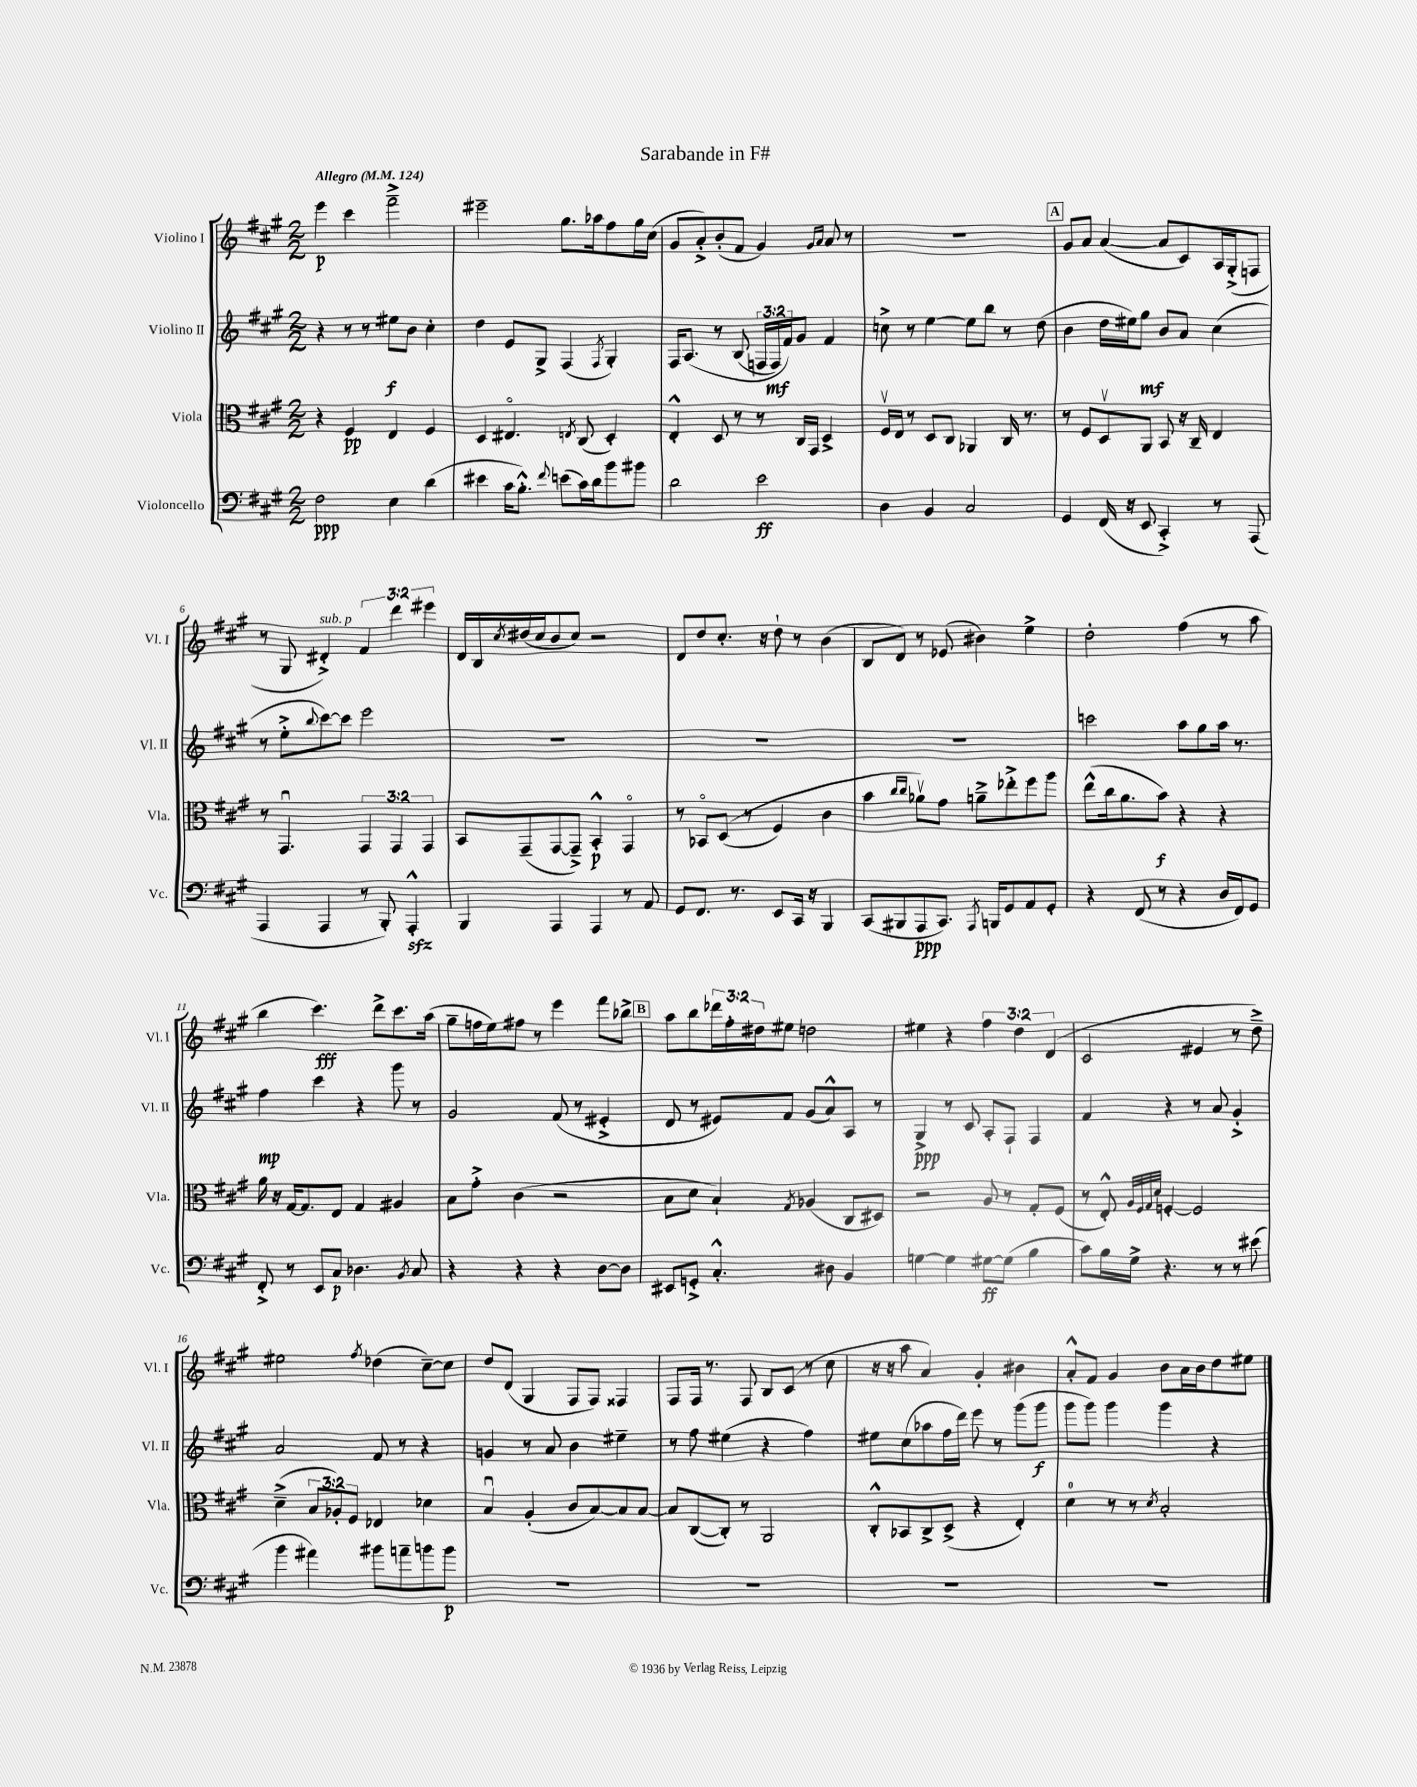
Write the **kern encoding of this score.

**kern	**kern	**kern	**kern
*staff4	*staff3	*staff2	*staff1
*clefF4	*clefC3	*clefG2	*clefG2
*k[f#c#g#]	*k[f#c#g#]	*k[f#c#g#]	*k[f#c#g#]
*M2/2	*M2/2	*M2/2	*M2/2
*MM124	*MM124	*MM124	*MM124
2F#\	4r	4r	4eee\
.	4F#/	8r	4ccc#\
.	.	8r	.
4E\	4E/	8ee#\L	2fff#~^\
.	.	8b\J	.
(4d\	4F#/	4cc#'\	.
=	=	=	=
4e#\	4D/	4dd\	2eee#~\
16c#\LK	4.E#o/	8e/L	.
8.B'^^\J)	.	.	.
.	.	8G#^/J	.
8qqf#/	.	.	.
(8e\L	.	(4F#/	8.gg#\L
.	8qE/	.	.
16c#\L)	(8C#/	.	.
16d\J	.	.	16aa-\k
.	.	8qF#/	.
8b\	4D'/)	4G#'/)	8ff#\
8b#\J	.	.	16gg#\L
.	.	.	(16cc#\JJ
=	=	=	=
2d\	4E'^^/	16F#/LK	8g#/L
.	.	&(8.A/J	.
.	.	.	8a'^/)
.	8D/	8r	(8b'/
.	8r	(8B/	8f#/J
2e\	8r	24F/LL	4g#/)
.	.	24F/)	.
.	.	24f#/J&)	.
.	16C#/LL	8g#/J	.
.	16GG#/JJ	.	.
.	.	.	16qqg#/LL
.	.	.	16qqa/JJ
.	4D^/	4f#/	8a/
.	.	.	8r
=	=	=	=
4D\	16F#v/LL	8cc^\	1r
.	16E/JJ	.	.
.	8r	8r	.
4BB/	8D/L	[4ee\	.
.	8C#/J	.	.
2C#/	4AA-/	8ee\]L	.
.	.	8bb\J	.
.	16C#/	8r	.
.	8.r	.	.
.	.	(8dd\	.
=	=	=	=
4GG#/	8r	4b\	8g#/L
.	8F#/L	.	8a/J
(16FF#/	8Dv/	16dd\LL	([4a/
16r	.	16ee#\J)	.
8EE/	8AA/J	8gg#\J	.
4CC#'^/)	8BB/	8b/L	8a/]L
.	16r	8a/J	8c#/)
.	16C#~/	.	.
8r	4E/	(4cc#\	16A/L
.	.	.	(16G#'^/J
(8AAA/	.	.	8F/J
=	=	=	=
4AAA/	8r	8r	8r
.	4.GG#u/	8ee'^\L	8G#/
.	.	8qqbb/	.
4AAA/	.	[8ccc#\)	4d#'^/)
.	.	8ccc#\]J	.
8r	6GG#/	2eee\	6f#/
8BBB'/)	.	.	.
.	6GG#/	.	6ddd\
4AAA'^^/	.	.	.
.	6GG#/	.	6eee#\
=	=	=	=
4BBB/	8BB/L	1r	16d/LL
.	.	.	16B/
.	.	.	8qcc#/
.	(8GG#~/	.	(16dd#/
.	.	.	16cc#/J
4AAA/	[8GG#/	.	8b/
.	8GG#~^/]J)	.	8cc#/J)
4AAA/	4BB'^^/	.	2r
8r	4GG#o/	.	.
8AA/	.	.	.
=	=	=	=
8GG#/L	8r	1r	8d/L
8.FF#/J	8BB-o/L	.	8dd/
.	&((8D/J	.	8.cc#'/J
8.r	.	.	.
.	8r	.	.
.	.	.	16r
8EE/L	4F#/)	.	8dd`\
16CC#/Jk	.	.	8r
16r	.	.	.
4BBB/	4c#\	.	(4b\
=	=	=	=
(8CC#/L	4b\	1r	8B/L
8BBB#/	.	.	8d/J)
.	16qqcc#/LL	.	.
.	16qqcc#/JJ	.	.
8AAA/	8a-v\L&)	.	8r
8.CC#/J)	8g#\J	.	(8e-/
.	8a~^\L	.	4b#\)
8qAAA/	.	.	.
16BBB/LK	.	.	.
8GG#/	8ee-'^\	.	.
8AA/	8ff#\	.	4ee^\
8GG#'/J	8aa\J	.	.
=	=	=	=
4r	(8ee^^\L	2ccc\	2dd'\
.	16cc#\k	.	.
.	8.a\	.	.
(8FF#/	.	.	.
8r	8b\J)	.	.
4r	4r	8aa\L	(4ff#\
.	.	8gg#\	.
16D/LL	4r	16aa\Jk	8r
16FF#/J)	.	8.r	.
8GG#/J	.	.	8aa\
=	=	=	=
8FF#'^/	16a\	4ff#\	4bb\
.	16r	.	.
8r	[16G#/LK	.	.
.	8.G#/]	.	.
8EE/L	.	4ccc#\	4.ccc#\)
8C#/J	8E/J	.	.
4.D-\	4G#/	4r	.
.	.	.	8ddd^\L
.	4A#/	8ggg#\	8.ccc#\
8qBB/	.	.	.
8C#/	.	8r	.
.	.	.	(16aa\Jk
=	=	=	=
4r	8B\L	2g#/	8gg#~\L
.	8g#'^\J	.	16ff\L
.	.	.	16ee\J)
4r	(4c#\	.	8ff#\J
.	.	.	8r
4r	2r	(8f#/	4eee\
.	.	8r	.
[8D\L	.	4e#'^/	8fff#\L
8D\]J	.	.	8bb-^\J
=	=	=	=
8EE#/L	8B\L	8d/	8aa\L
8GG'^/J	8d\J	8r	8bb\
4.C#'^^/	4B`/)	8e#/L)	24ddd-\L
.	.	.	24ff#'\
.	.	.	24dd#\J
.	.	8f#/J	8ee#\J
.	8qG#/	.	.
.	(4A-/	(8g#/L	2dd\
8D#\	.	8a^^/)	.
4BB/	8C#/L	8A/J	.
.	8D#/J)	8r	.
=	=	=	=
[4G\	2r	4G#^/	4ee#\
4G\]	.	8r	4r
.	.	8c#/	.
[8G#\L	8A/	8A'/L	6ff#\
(8G#\]J	8r	8F#`/J	.
.	.	.	6dd\
4B\	8G#'/L	4F#/	.
.	.	.	(6d/
.	(8F#/J	.	.
=	=	=	=
8c#\L)	8r	4f#/	2c#/
16B\L	8E'^^/)	.	.
16G#^\JJ	.	.	.
.	32qqA/LLL	.	.
.	32qqF#/	.	.
.	32qqG#/	.	.
.	32qqd/JJJ	.	.
4.r	[4F'/	4r	.
.	2F/]	8r	4e#/
8r	.	8a/	.
8r	.	4g#'^/	8r
(8e#\	.	.	8dd~^\)
=	=	=	=
4b\	(4d~^\	2a/	2ee#\
4a#\)	12B/L	.	.
.	12A-'/)	.	.
.	12F#/J	.	.
.	.	.	8qff#/
8b#\L	4E-/	8f#/	(4dd-\
8a~\	.	8r	.
8b\	4d-\	4r	[8cc#~\L)
8b\J	.	.	8cc#\]J
=	=	=	=
1r	4Bu/	4g/	8dd/L
.	.	.	(8d/J
.	(4A'/	8r	4G#/
.	.	8a/	.
.	8c#/L	4b\	8F#/L
.	[8B/)	.	8F#/J)
.	8B/]	4ee#~\	4F##/
.	[8B/J	.	.
=	=	=	=
1r	8B/]L	8r	8F#/L
.	([8C#/	8ff#\	16F#/Jk
.	.	.	8.r
.	8C#'/]J)	(4ee#\	.
.	8r	.	8F#/
.	2AA/	4r	8B/L
.	.	.	(8c#/J
.	.	4ff#\)	8r
.	.	.	8cc#\
=	=	=	=
1r	8C#'^^/L	8ee#\L	16r
.	.	.	16r
.	8BB-/	(8cc#\	8aa\
.	8C#^/	8aa-\	4a/)
.	(8D^/J	16ff#\L	.
.	.	16ddd\JJ)	.
.	4r	8eee\	4g#'/
.	.	8r	.
.	4E'/)	(8ggg#\L	4b#\
.	.	8ggg#\J	.
=	=	=	=
1r	4d\	8ggg#\L	8a'^^/L
.	.	8ggg#\J)	8f#/J
.	8r	4ggg#\	4g#/
.	8r	.	.
.	8qd/	.	.
.	2B'/	4ggg#\	8b\L
.	.	.	16a\L
.	.	.	16b\J
.	.	4r	8dd\
.	.	.	8ee#\J
==	==	==	==
*-	*-	*-	*-
